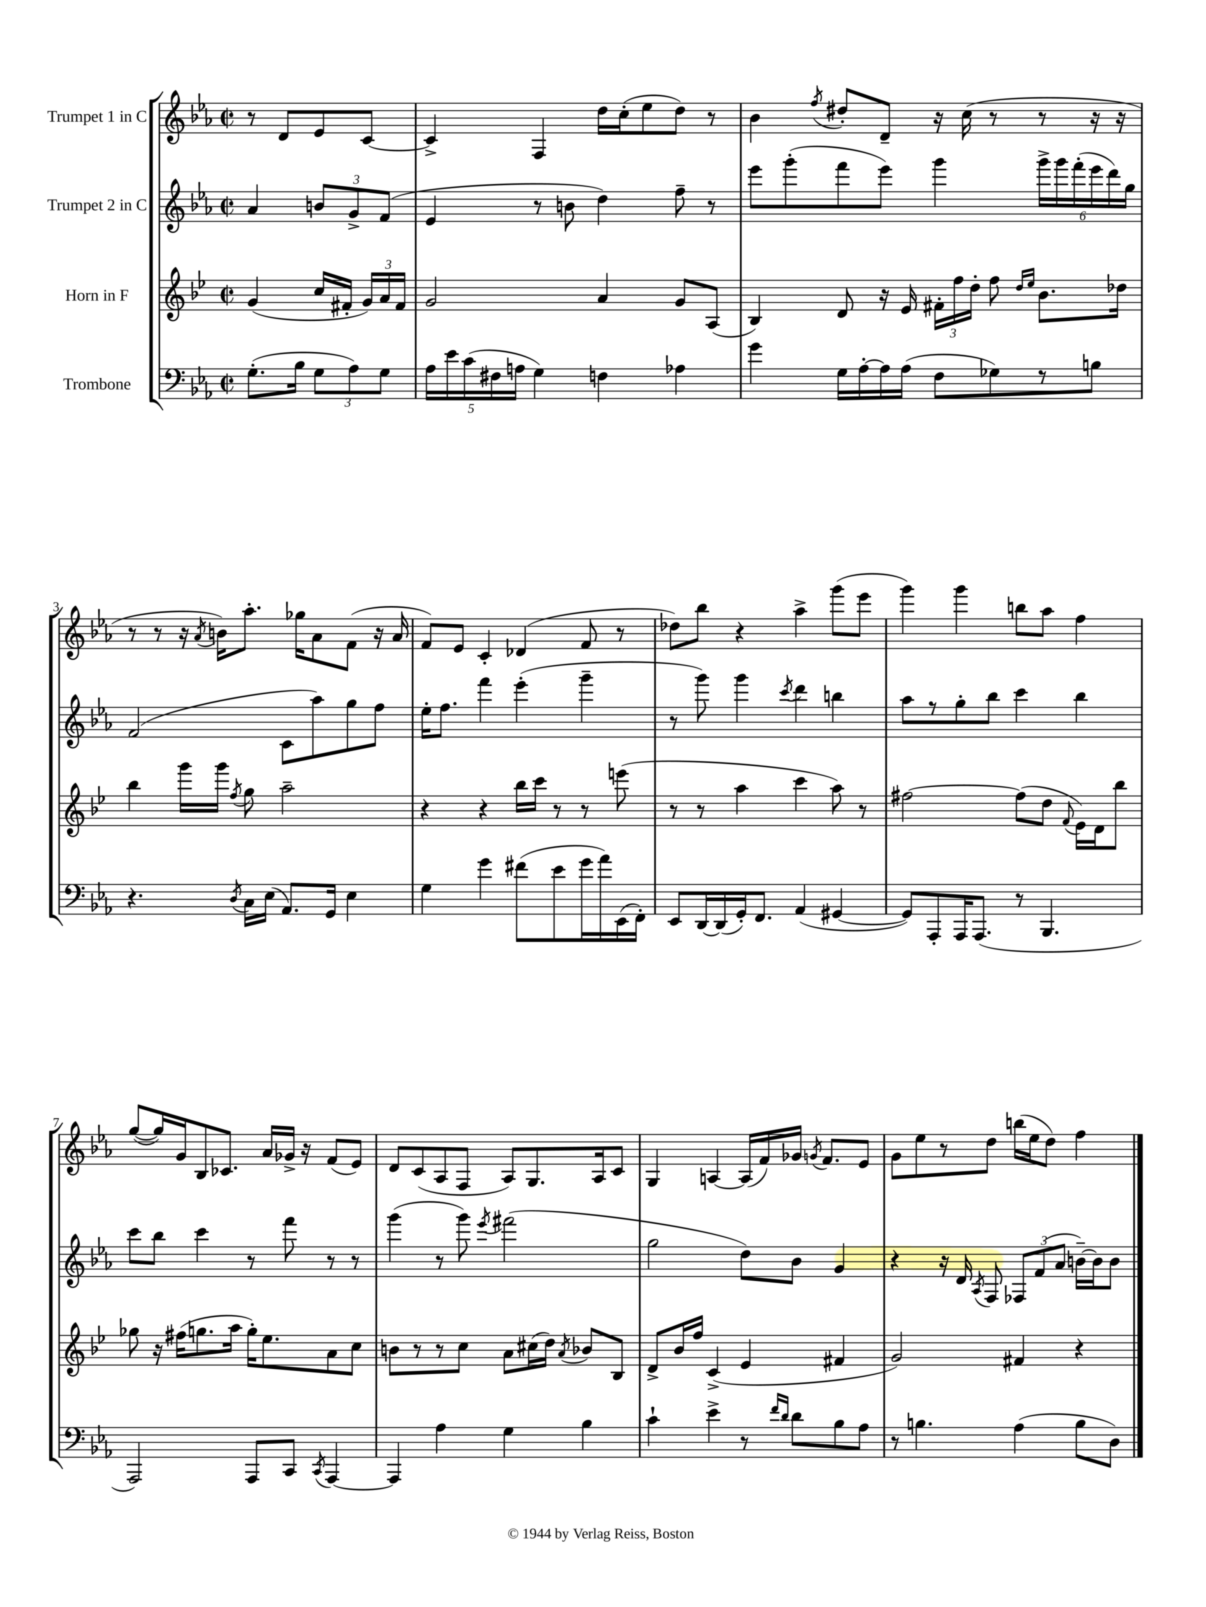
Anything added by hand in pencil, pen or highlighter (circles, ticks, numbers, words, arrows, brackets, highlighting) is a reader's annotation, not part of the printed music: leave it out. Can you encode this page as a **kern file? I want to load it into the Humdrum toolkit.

**kern	**kern	**kern	**kern
*staff4	*staff3	*staff2	*staff1
*clefF4	*clefG2	*clefG2	*clefG2
*k[b-e-a-]	*k[b-e-]	*k[b-e-a-]	*k[b-e-a-]
*M2/2	*M2/2	*M2/2	*M2/2
*met(c|)	*met(c|)	*met(c|)	*met(c|)
(8.G'	(4g	4a-	8r
.	.	.	8d
16B-	.	.	.
12G	16cc	12b	8e-
.	16f#'	.	.
12A-)	.	12g^	.
.	24g)	.	[8c
12G	24a	(12f	.
.	24f#	.	.
=	=	=	=
20A-	2g	4e-	4c^]
20e-	.	.	.
(20c	.	.	.
20F#	.	.	.
20A	.	.	.
4G)	.	8r	4F
.	.	8b	.
4F	4a	4dd)	16dd
.	.	.	(16cc'
.	.	.	8ee-
4A-	8g	8ff~	8dd)
.	(8A	8r	8r
=	=	=	=
4g	4B-)	8eee-	4b-
.	.	(8ggg'	.
.	.	.	8qff
16G	8d	8fff	8dd#'
[16A-'	.	.	.
16A-]	16r	8eee-)	8d~
(16A-	16e-	.	.
8F	24f#'	4ggg	16r
.	24ff	.	.
.	.	.	(16cc
.	24dd'	.	.
8G-)	8ff	.	8r
.	16qqdd	.	.
.	16qqee-	.	.
8r	8.b-	24ggg^	8r
.	.	24ggg	.
.	.	(24fff'	.
8B	.	24eee-	16r
.	.	24ddd)	.
.	16dd-	.	16r
.	.	24gg	.
=	=	=	=
4.r	4bb-	(2f	8r
.	.	.	8r
.	16ggg	.	16r
.	.	.	8qa-
.	16ggg	.	16b)
8qD	8qff	.	.
16C	8gg	.	8.aa-'
(16E-	.	.	.
8.AA-)	2aa~	8c	.
.	.	.	16gg-
.	.	8aa-)	8a-
16GG	.	.	.
4E-	.	8gg	(8f
.	.	8ff	16r
.	.	.	16a-
=	=	=	=
4G	4r	16ee-'	8f)
.	.	8.ff	.
.	.	.	8e-
4g	4r	4fff	4c'
(8f#	16bb-	(4eee-'	(4d-
.	16ccc	.	.
8e-	8r	.	.
16g	8r	4ggg~	8f
16a-)	.	.	.
(16EE-	(8eee	.	8r
16FF')	.	.	.
=	=	=	=
8EE-	8r	8r	8dd-)
[16DD	8r	8ggg)	8bb-
(16DD]	.	.	.
16GG')	4aa	4ggg	4r
8.FF	.	.	.
.	.	8qccc	.
(4AA-	4ccc	4ddd	4aa-^
[4GG#	8aa)	4bb	(8ggg
.	8r	.	8eee-
=	=	=	=
8GG#])	[2ff#	8aa-	4ggg)
8AAA-'	.	8r	.
16AAA-	.	8gg'	4ggg
(8.AAA-	.	.	.
.	.	8bb-	.
8r	(8ff#]	4ccc	8bb
4.BBB-	8dd	.	8aa-
.	8qqf	.	.
.	16e-)	4bb-	4ff
.	16d	.	.
.	8bb-	.	.
=	=	=	=
2AAA-)	8gg-	8ccc	([8gg
.	16r	8bb-	16gg])
.	(16ff#	.	16g
.	8.gg	4ccc	8B-
.	.	.	8.c-
.	16aa	.	.
8AAA-	16gg')	8r	.
.	8.ee-	.	16a-
8CC	.	8fff	16g-^
.	.	.	16r
8qCC	.	.	.
[4AAA-	8a	8r	(8f
.	8cc	8r	8e-)
=	=	=	=
4AAA-]	8b	(4ggg	8d
.	8r	.	(8c
4A-	8r	8r	8A-
.	8cc	8ggg)	8F
.	.	8qeee-	.
4G	8a	(2fff#	8A-)
.	(16cc#	.	8.G
.	16dd)	.	.
.	8qa	.	.
4B-	8b-	.	.
.	.	.	16A-
.	8B-	.	8c
=	=	=	=
4c`	8d^	2gg	4G
.	16b-	.	.
.	16ff	.	.
4e-^	(4c^	.	[4A
8r	4e-	8dd)	(16A]
.	.	.	16f)
16qqf	.	.	.
16qqd	.	.	.
8d	.	8b-	16g-
.	.	.	8qg
.	.	.	8.f
8B-	4f#	4g	.
8A-	.	.	8e-
=	=	=	=
8r	2g)	4r	8g
4.B	.	.	8ee-
.	.	16r	8r
.	.	16d	.
.	.	8qA-	.
.	.	8F	8dd
(4A-	4f#	12F-	(16bb
.	.	.	16ee-
.	.	(12f	.
.	.	.	8dd)
.	.	12a-	.
8B	4r	[16b~)	4ff
.	.	16b]	.
8D)	.	8b	.
==	==	==	==
*-	*-	*-	*-
